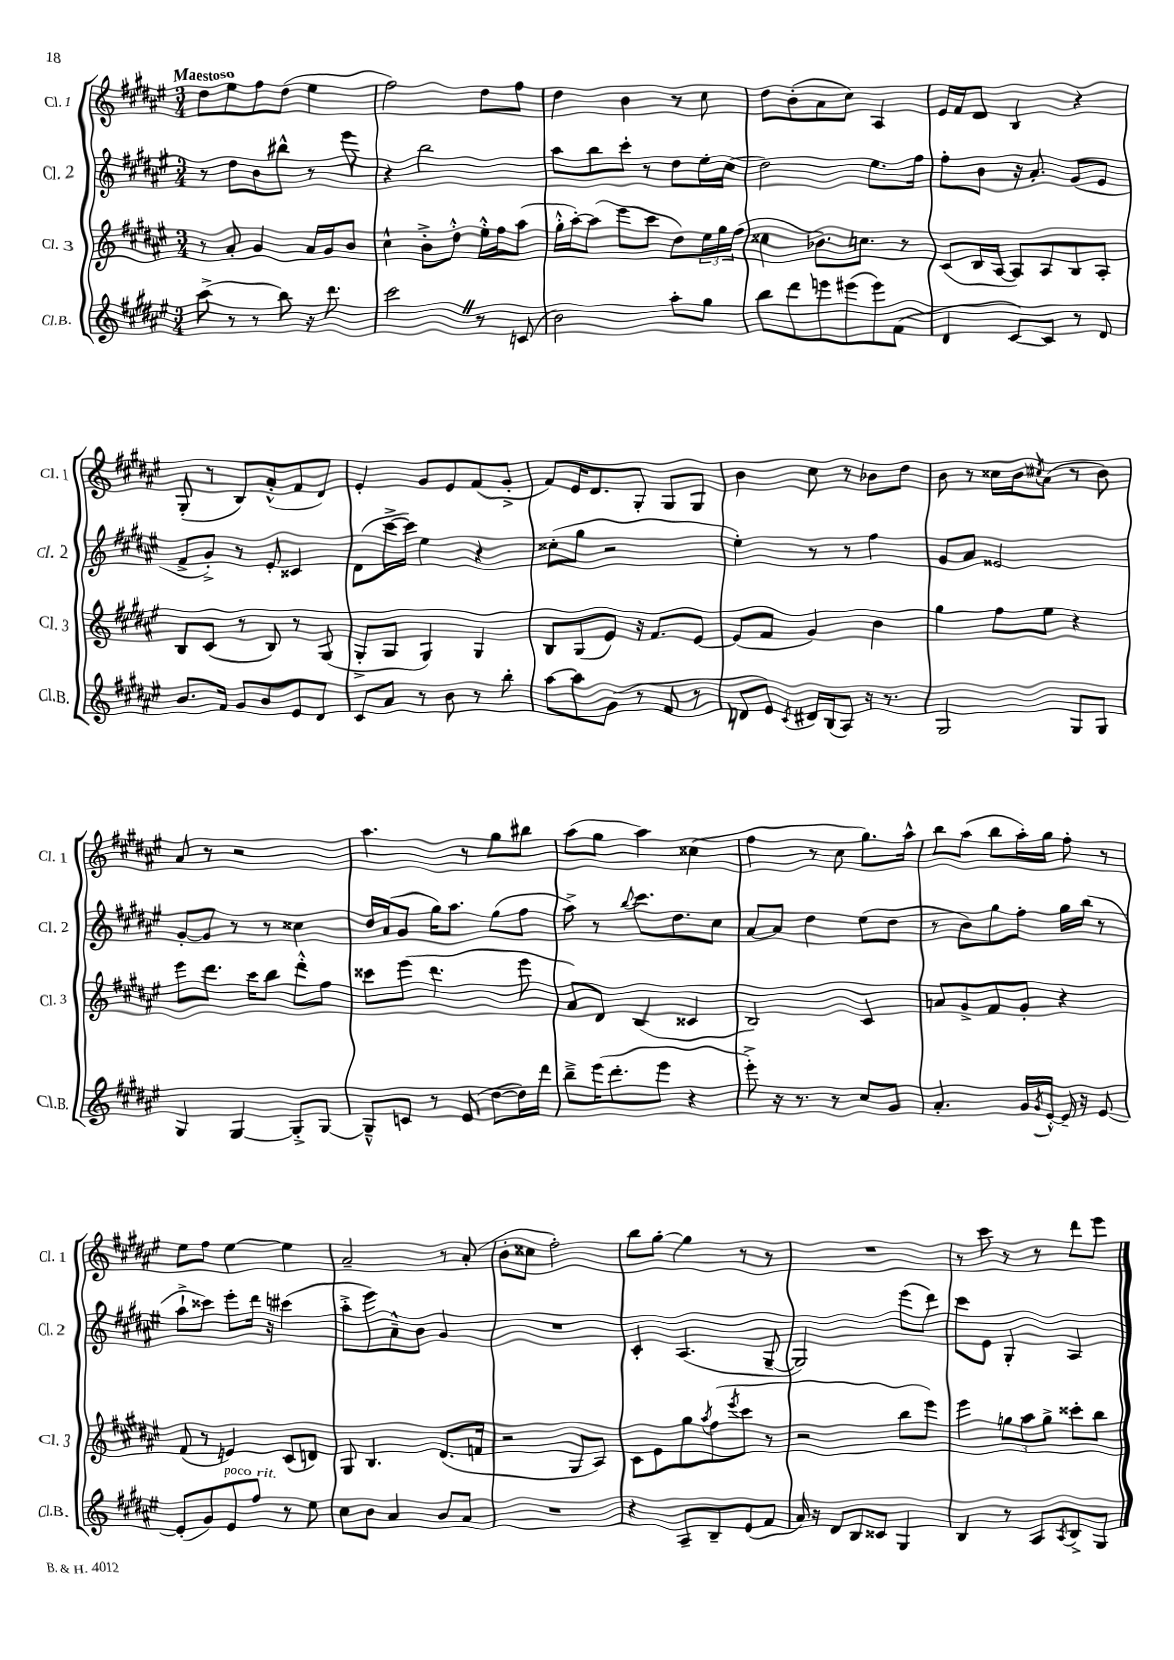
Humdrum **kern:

**kern	**kern	**kern	**kern
*part4	*part3	*part2	*part1
*staff4	*staff3	*staff2	*staff1
*I"Cl.B.	*I"Cl. 3	*I"Cl. 2	*I"Cl. 1
*I'Cl.B.	*I'Cl. 3	*I'Cl. 2	*I'Cl. 1
*clefG2	*clefG2	*clefG2	*clefG2
*k[f#c#g#d#a#e#]	*k[f#c#g#d#a#e#]	*k[f#c#g#d#a#e#]	*k[f#c#g#d#a#e#]
*M3/4	*M3/4	*M3/4	*M3/4
=1	=1	=1	=1
!	!	!	!LO:TX:a:B:t=Maestoso
(8aa#^\	8r	8r	8dd#\L
8r	8a#'/	8dd#\L	8ee#\
8r	4g#/	8b\	8ff#\
8bb\)	.	8bb#X^^\J	(8dd#\J
16r	16a#/LL	8r	4ee#\
8.ddd#\	16g#/J	.	.
.	8b/J	8eee#\	.
=2	=2	=2	=2
2ccc#Z\	4cc#^^\	4r	2ff#\)
.	8b'^\L	2bb\	.
.	8dd#'^^\J	.	.
8r	16ee#'^^\LL	.	8dd#\L
.	16ff#\J	.	.
(8cn/	(8aa#\J	.	8ff#\J
=3	=3	=3	=3
2b\)	16gg#'^^\LL	8aa#\L	4dd#\
.	[16aa#'\J)	.	.
.	(8aa#\J]	8bb\	.
.	8eee#\L	8ccc#'\J	4b\
.	8ccc#\J	8r	.
8aa#'\L	8dd#\L)	8dd#\L	8r
8gg#\J	24ee#\L	16ee#'\L	8cc#\
.	24gg#\	.	.
.	.	(16cc#\JJ	.
.	(24ff#\JJ	.	.
=4	=4	=4	=4
8bb\L	4cc##X\	2dd#\)	8dd#\L
8ddd#\	.	.	(8b'\
8eeen\	8.b-X\L)	.	8a#\
(8eee#X\	.	.	8cc#\J)
.	8.ccn\J	.	.
8eee#\)	.	8.ee#\L	4A#/
(8f#\J	8r	.	.
.	.	16ff#\Jk	.
=5	=5	=5	=5
4d#/	(8c#/L	8ff#'\L	16e#/LL
.	.	.	16f#/J
.	16B/L	8b\J	8d#/J
.	[16A#/JJ	.	.
[8c#/L)	8A#/L])	16r	4B/
.	.	8.a#'/	.
8c#/J]	8A#/	.	.
8r	8B/	(8g#/L	4r
8d#/	8A#'/J	8e#/J	.
!!LO:LB:g=z
=6	=6	=6	=6
8.b/L	8B/L	8f#^/L	(8G#'/
.	(8c#/J	8g#'^/J)	8r
16f#/Jk	.	.	.
8g#/L	8r	8r	8B/L)
8b/	8B/)	8e#'/	(8a#'^^/
8e#/	8r	4c##X/	8f#/
8d#/J	(8G#/	.	8d#/J)
=7	=7	=7	=7
8c#/L	8G#'^/L	(8d#\L	4e#'/
8a#/J	8G#/J	[16ccc#^\L	.
.	.	16ccc#\JJ])	.
8r	4G#/)	4ee#\	8g#/L
8b\	.	.	8e#/
8r	4G#/	4r	(8f#/
8bb'\	.	.	8g#'^/J
=8	=8	=8	=8
[8aa#\L	8B/L	(8cc##X'\L	8f#/L)
8aa#\]	(8G#/	8gg#\J	16e#/K
.	.	.	8.d#/
(8g#\J	8e#/J)	2r	.
8r	16r	.	8G#'/J
.	8.f#/L	.	.
8f#/	.	.	8G#/L
8r	[8e#/J	.	8G#/J
=9	=9	=9	=9
8dn/L	(8e#/L]	4ee#'\)	4b\
8e#/J)	8f#/J	.	.
8qc#/	.	.	.
16d#X/LL	4g#/)	8r	8cc#\
(16B/J	.	.	.
8A#/J)	.	8r	8r
16r	4b\	4ff#\	8b-X\L
8.r	.	.	.
.	.	.	8dd#\J
=10	=10	=10	=10
2G#/	4gg#\	8g#/L	8b\
.	.	8a#/J	8r
.	8ff#\L	2e##X/	16cc##X\LL
.	.	.	16b\J
.	.	.	8qcc#X/
.	8ee#\J	.	(8a#\J
8G#/L	4r	.	8r
8G#/J	.	.	8b\)
!!LO:LB:g=z
=11	=11	=11	=11
4G#/	8eee#\L	[8g#'/L	8a#/
.	8.ddd#\J	8g#/J]	8r
[4G#/	.	8r	2r
.	16ccc#\KL	.	.
.	8bb\J	8r	.
8G#'^/L]	8ddd#'^^\L	4cc##X\	.
[8G#/J	8ff#\J	.	.
=12	=12	=12	=12
8G#~^^/L]	8ccc##X\L	16dd#/LL	4.aa#\
.	.	(16a#/J	.
8cn/J	(8eee#\J	8g#/J	.
8r	4.ddd#\	16gg#\KL)	.
.	.	8.aa#\J	.
(8e#/	.	.	8r
[8dd#\L	.	(8gg#\L	8gg#\L
16dd#\L])	8eee#\	8ff#\J	8bb#X\J
16ddd#\JJ	.	.	.
=13	=13	=13	=13
8bb~^\L	8a#/L)	8aa#^\)	(8aa#\L
(16eee#\K	8d#/J	8r	8gg#\J
8.ddd#'\	.	.	.
.	.	8qqbb/	.
.	(4B/	8.ccc#\L	4aa#\)
8eee#\J	.	.	.
.	.	8.dd#\	.
4r	4c##X/	.	(4cc##X\
.	.	8cc#\J	.
=14	=14	=14	=14
8eee#'^\)	2B/)	[8a#/L	4ff#\
16r	.	8a#/J]	.
8.r	.	.	.
.	.	4dd#\	8r
8r	.	.	8cc#\
8cc#/L	4c#/	(8ee#\L	8.gg#\L)
8g#/J	.	8dd#\J	.
.	.	.	16aa#^^\Jk
=15	=15	=15	=15
4.a#'/	8an/L	8r	8bb\L
.	8g#^/	8b\L)	(8aa#\J
.	8f#/	8gg#\	8bb\L
16g#/LL	8g#'/J	8ff#'\J	16aa#'\L)
8qg#/	.	.	.
[16e#'^^/JJ	.	.	16gg#\JJ
16e#~/]	4r	16gg#\LL	8ff#'\
16r	.	(16bb\JJ	.
[8e#/	.	8r	8r
!!LO:LB:g=z
=16	=16	=16	=16
(8e#'/L]	(8f#/	8aa#`^\L	8ee#\L
8g#/)	8r	8ccc##X\J)	8ff#\J
!LO:TX:a:i:t=poco rit.	!	!	!
8e#/	4en/)	8eee#'\L	[4ee#\
8ff#/J	.	16ddd#\Jk	.
.	.	16r	.
8r	(8c#/L	(4ccc#X\	4ee#\]
8ee#\	8dn/J)	.	.
=17	=17	=17	=17
8cc#\L	8G#/	8aa#'^\L	2a#~/
8b\J	4.B/	8eee#\)	.
4a#/	.	8a#~^^\	.
.	.	8b\J	.
8b/L	(8.d#/L	4g#/	8r
8a#/J	.	.	(8a#'/
.	16fn/Jk	.	.
=18	=18	=18	=18
2.r	2r	2.r	8b'\L
.	.	.	8cc##X\J
.	.	.	2ff#'\)
.	8G#/L	.	.
.	8A#/J)	.	.
=19	=19	=19	=19
4r	8c#\L	4c#'/	8bb\L
.	8e#\	.	[8gg#'\J
8A#~/L	8gg#\	(4.A#/	4gg#\]
.	8qaa#/	.	.
8B~/	(8ff#\	.	.
.	8qeee#/	.	.
(8e#/	8ccc#\J	.	8r
8f#/J	8r	[8G#~/	8r
=20	=20	=20	=20
16a#/)	2r	2G#/])	2.r
16r	.	.	.
8d#/L	.	.	.
8B/	.	.	.
8c##X/J	.	.	.
4G#/	8bb\L	(8eee#\L	.
.	8eee#\J)	8ddd#\J)	.
=21	=21	=21	=21
4B/	4eee#\	8ccc#\L	8r
.	.	8e#\J	8ccc#\
8r	12ggn\L	4G#'/	8r
.	12aa#\	.	.
8A#/L	.	.	8r
.	12gg^\J	.	.
8qA#/	.	.	.
8B^/	8ccc##X'\L	4A#/	8ddd#\L
8G#/J	8bb\J	.	8eee#\J
==	==	==	==
*-	*-	*-	*-
